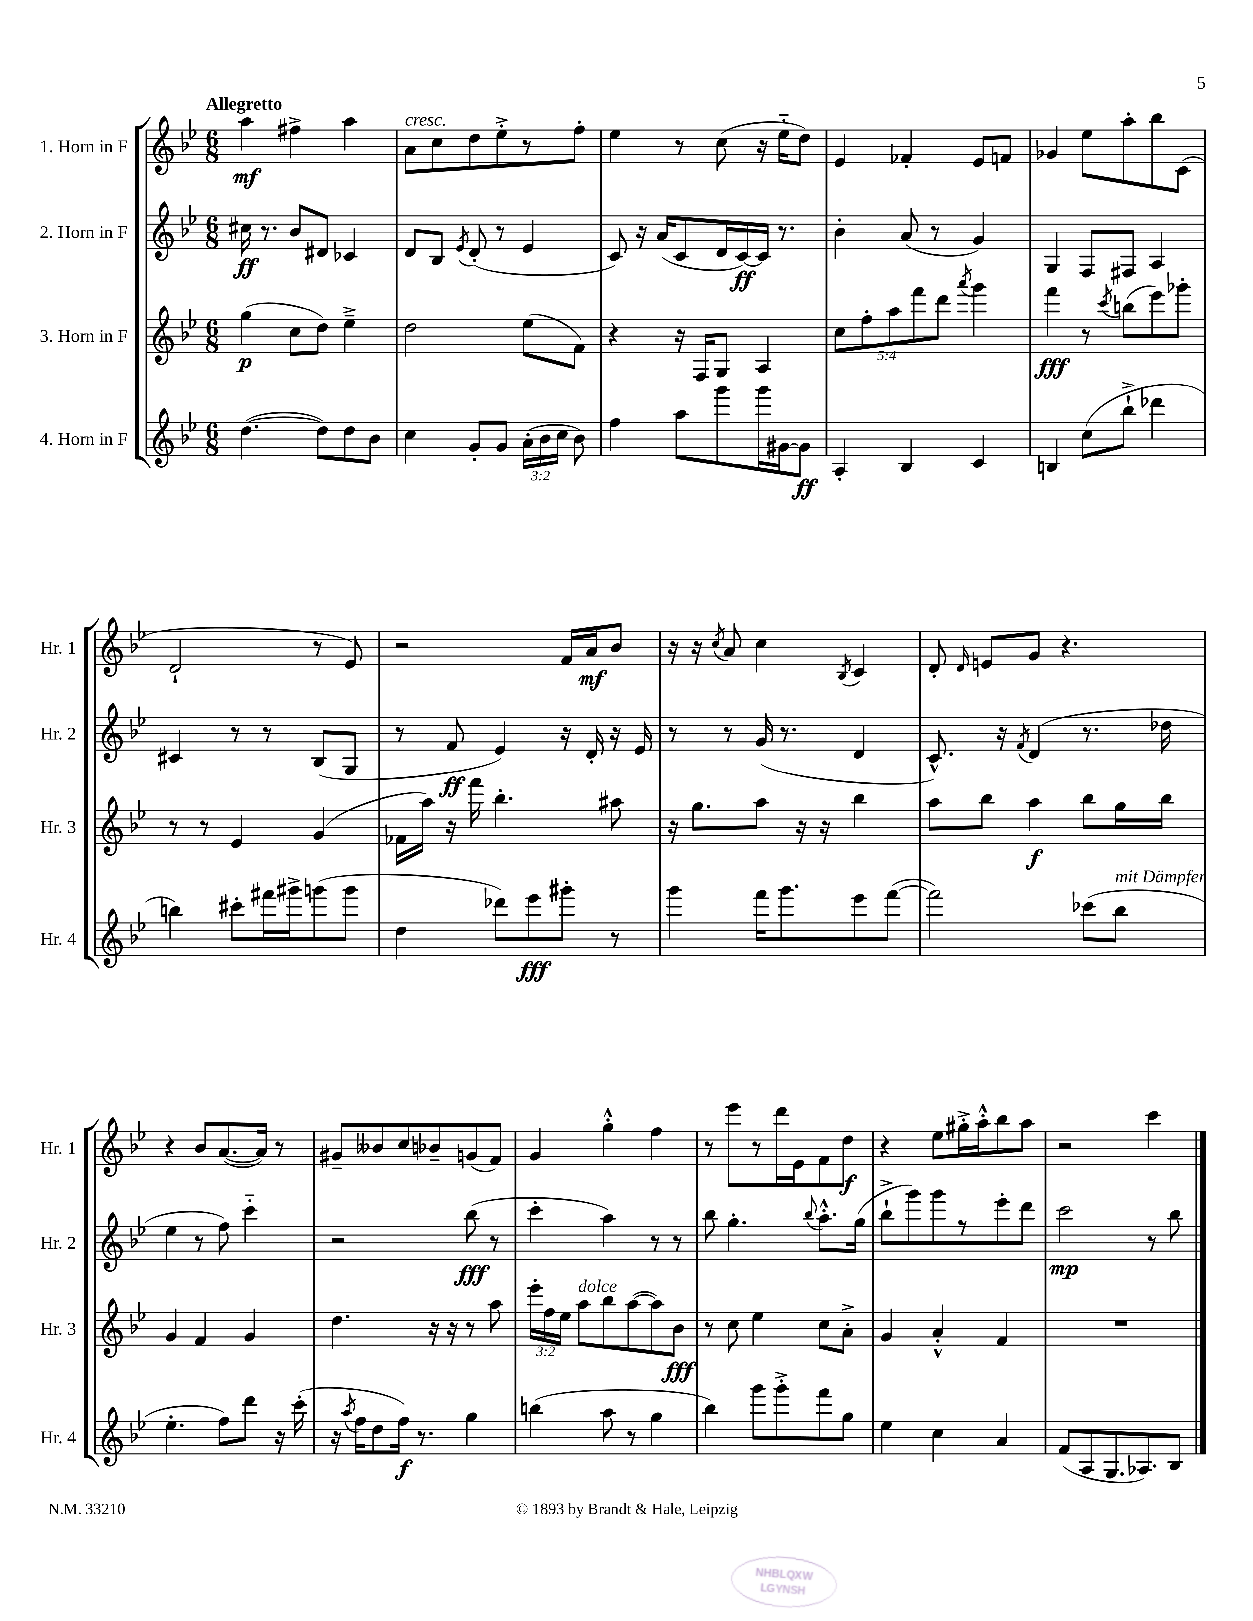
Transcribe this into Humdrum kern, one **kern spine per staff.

**kern	**kern	**kern	**kern
*staff4	*staff3	*staff2	*staff1
*clefG2	*clefG2	*clefG2	*clefG2
*k[b-e-]	*k[b-e-]	*k[b-e-]	*k[b-e-]
*M6/8	*M6/8	*M6/8	*M6/8
([4.dd	(4gg	16cc#	4aa
.	.	8.r	.
.	8cc	8b-	4ff#^
8dd])	8dd)	8d#	.
8dd	4ee-~^	4c-	4aa
8b-	.	.	.
=	=	=	=
4cc	2dd	8d	8a
.	.	8B-	8cc
.	.	8qe-	.
8g'	.	(8d'	8dd
8g	.	8r	8ee-'^
(24a'	(8ee-	4e-	8r
24b-	.	.	.
24cc	.	.	.
8b-)	8f)	.	8ff'
=	=	=	=
4ff	4r	8c)	4ee-
.	.	16r	.
.	.	(16a	.
8aa	16r	8c	8r
.	16F	.	.
8ggg	8G	16d	(8cc
.	.	[16c)	.
16ggg	4A	16c]	16r
[16g#	.	8.r	16ee-'~
8g#]	.	.	8dd)
=	=	=	=
4A'	10cc	4b-'	4e-
.	10ff'	.	.
.	10aa	.	.
4B-	.	(8a	4f-'
.	10fff	.	.
.	.	8r	.
.	10ddd	.	.
.	8qaaa	.	.
4c	4ggg	4g)	8e-
.	.	.	8f
=	=	=	=
4B	4fff	4G	4g-
(8cc	8r	8F	8ee-
.	8qccc	.	.
8bb-`^	(8bb	8F#	8aa'
4ddd-	8eee-)	4A	8bb-
.	8ggg-'	.	(8c
=	=	=	=
4bb)	8r	4c#	2d`
.	8r	.	.
8ccc#'	4e-	8r	.
16fff#	.	8r	.
16ggg#^	.	.	.
(8ggg	(4g	(8B-	8r
8ggg	.	8G	8e-)
=	=	=	=
4dd	16f-	8r	2r
.	16aa)	.	.
.	16r	8f	.
.	16fff	.	.
8ddd-)	4.bb-'	4e-)	.
8eee-	.	.	.
8ggg#'	.	16r	16f
.	.	16d'	16a
8r	8aa#	16r	8b-
.	.	16e-	.
=	=	=	=
4ggg	16r	8r	16r
.	8.gg	.	16r
.	.	.	8qcc
.	.	8r	8a
16fff	8aa	(16g	4cc
8.ggg	.	8.r	.
.	16r	.	.
.	16r	.	.
.	.	.	8qB-
8eee-	4bb-	4d	4c
([8fff	.	.	.
=	=	=	=
2fff])	8aa	8.c^^)	8d'
.	.	.	16qqd
.	8bb-	.	8e
.	.	16r	.
.	.	8qf	.
.	4aa	(4d	8g
.	.	.	4.r
(8ccc-	8bb-	8.r	.
8bb-	16gg	.	.
.	16bb-	16dd-	.
=	=	=	=
4.ee-'	4g	4ee-	4r
.	4f	8r	8b-
8ff)	.	8ff)	([8.a
8ddd	4g	4ccc'~	.
.	.	.	16a])
16r	.	.	8r
(16ccc'	.	.	.
=	=	=	=
16r	4.dd	2r	8g#~
8qaa	.	.	.
16ff	.	.	.
8dd	.	.	8b--
16ff)	.	.	8cc
8.r	.	.	.
.	16r	.	8b-~
.	16r	.	.
4gg	8r	(8bb-	(8g
.	8aa	8r	8f)
=	=	=	=
(4bb	24eee-'	4ccc'	4g
.	24ff	.	.
.	24ee-	.	.
.	8aa	.	.
8aa	8bb-	4aa)	4gg'^^
8r	([8aa	.	.
4gg	8aa])	8r	4ff
.	8b-	8r	.
=	=	=	=
4bb-)	8r	8bb-	8r
.	8cc	4.gg'	8eee-
8ggg	4ee-	.	8r
8ggg'^	.	.	16ddd
.	.	.	16e-
.	.	8qqbb-	.
8fff	8cc	8.aa'^^	8f
8gg	8a'^	.	8dd
.	.	(16gg	.
=	=	=	=
4ee-	4g	8bb-`^	4r
.	.	8ggg)	.
4cc	4a'^^	8ggg	8ee-
.	.	8r	16gg#'^
.	.	.	16aa'^^
4a	4f	8eee-'	8bb-
.	.	8ddd	8aa
=	=	=	=
(8f	2.r	2ccc	2r
8A	.	.	.
8.G	.	.	.
8.A-)	.	.	.
.	.	8r	4ccc
8B-	.	8bb-	.
==	==	==	==
*-	*-	*-	*-
